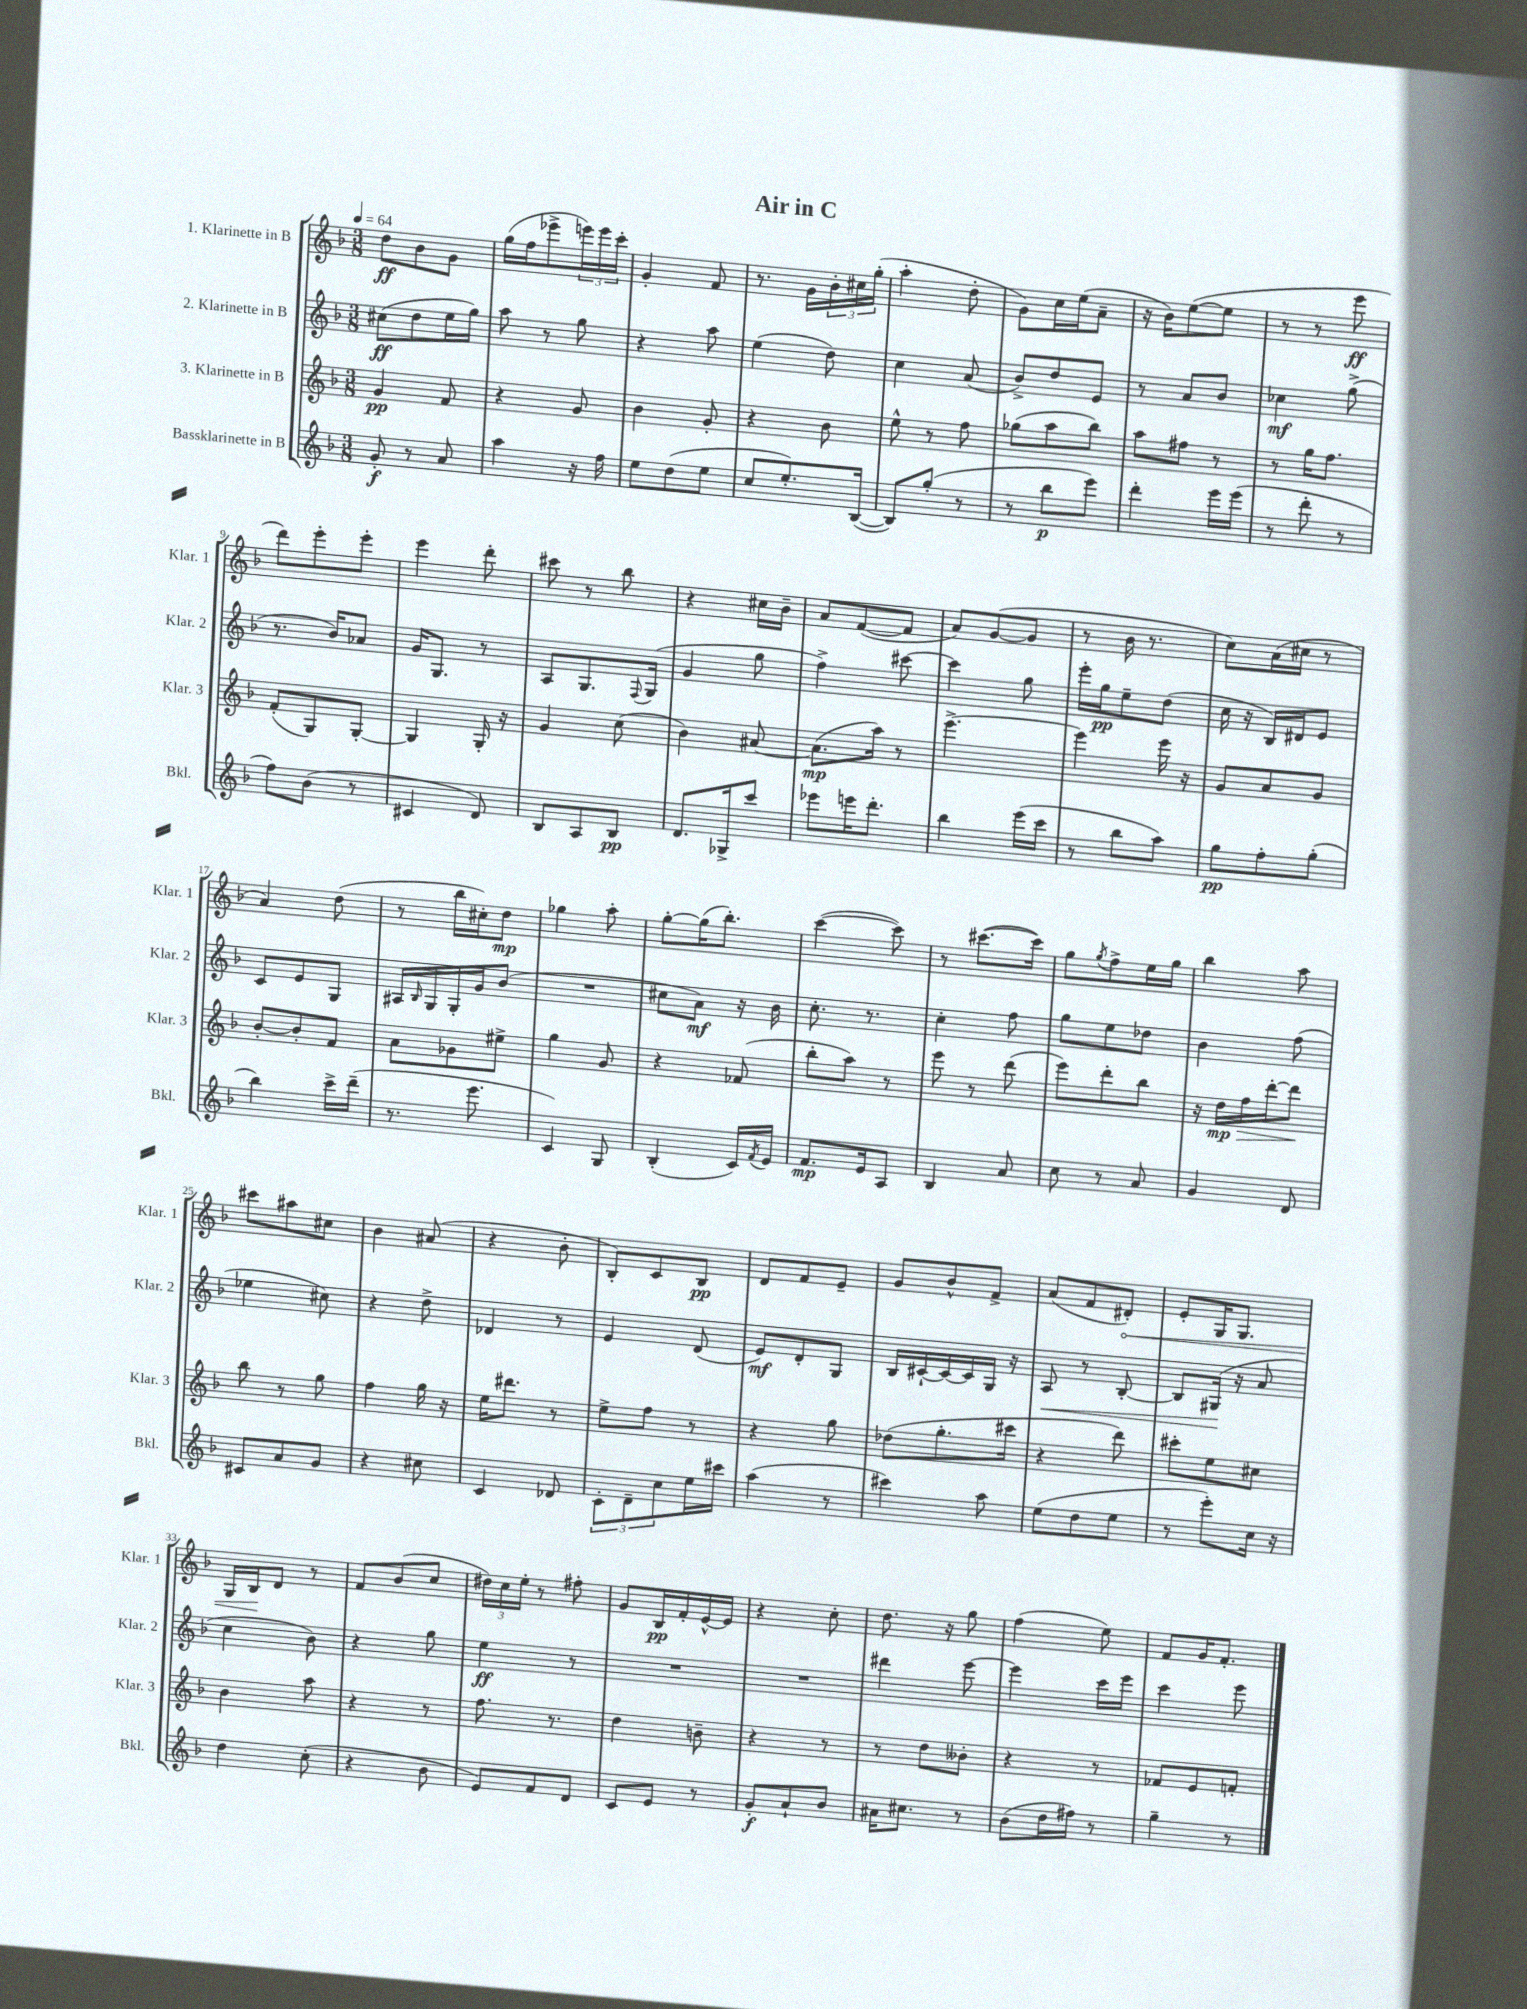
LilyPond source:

\header { title = "Air in C" }
<<
\new StaffGroup <<
\new Staff = "s0" \with { instrumentName = "1. Klarinette in B" shortInstrumentName = "Klar. 1" } {
    \clef treble \key f \major \numericTimeSignature \time 3/8 \tempo 4 = 64
    d''8\ff bes'8 g'8 |
    g''16( f''16 ees'''8-> \tuplet 3/2 { e'''16) e'''16 c'''16-. } |
    g'4-. f'8 |
    r8. g'16 \tuplet 3/2 { bes'16-. cis''16 g''16-.( } |
    a''4-. d''8-. |
    g'8) c''16 e''16( a'8-- |
    r16 bes'16) e''8~( e''8 |
    r8 r8 e'''8\ff |
    d'''8) e'''8-. e'''8-. |
    e'''4 d'''8-. |
    cis'''8 r8 bes''8 |
    r4 cis''16 bes'16-- |
    a'8 f'8~( f'8 |
    a'8) g'8~( g'8 |
    r8 bes'16 r8. |
    c''8) a'16( cis''16 r8 |
    a'4) d''8( |
    r8 bes''16 cis''16-.) d''8\mp |
    ges''4 a''8-. |
    g''8~-. g''16( bes''8.-.) |
    c'''4~( c'''8) |
    r8 cis'''8.~( cis'''16) |
    g''8 \acciaccatura { g''8 } f''8-> e''16 g''16 |
    bes''4 a''8 |
    cis'''8 ais''8 cis''8 |
    bes'4 ais'8( |
    r4 bes'8-. |
    bes8-.) c'8 bes8\pp |
    d'8 f'8 e'8-- |
    g'8 bes'8-^ f'8-> |
    a'8( f'8 \once \override Hairpin.circled-tip = ##t dis'8-.\<) |
    e'8-. g16 g8. |
    g16 bes16\! d'8 r8 |
    f'8 bes'8( c''8 |
    \tuplet 3/2 { dis''16) c''16 e''16-. } r8 fis''8-. |
    g'8 bes16\pp f'16-. e'16~-^ e'16 |
    r4 c''8-. |
    d''8. r16 g''8 |
    f''4( e''8) |
    f'8 g'16 f'8.-. \bar "|." |
}
\new Staff = "s1" \with { instrumentName = "2. Klarinette in B" shortInstrumentName = "Klar. 2" } {
    \clef treble \key f \major \numericTimeSignature \time 3/8
    cis''8\ff( d''8 e''16 g''16) |
    a''8 r8 g''8 |
    r4 a''8 |
    e''4( d''8) |
    c''4 a'8( |
    bes'8->) d''8 e'8 |
    r8 a'8 bes'8 |
    ces''4\mf g''8->( |
    r8. bes'16) aes'8 |
    g'16 g8. r8 |
    a8 g8. \appoggiatura { f8 } g16( |
    g'4 g''8 |
    f''4->) cis'''8~ |
    cis'''4 g''8 |
    e'''16-. g''16\pp e''8-- d''8( |
    c''16 r16 bes16) dis'16 e'8 |
    c'8 e'8 g8 |
    ais16 \grace { bes16 } g16 g16-. g'16 bes'8( |
    R4. |
    cis''8 a'8\mf) r16 bes'16 |
    c''8.-. r8. |
    c''4-. f''8 |
    g''8 e''8 des''8 |
    bes'4 f''8( |
    ees''4 cis''8) |
    r4 d''8-> |
    des'4 r8 |
    e'4 d'8( |
    e'8\mf) d'8-. g8 |
    bes16 cis'16~-! cis'16~ cis'16 g16 r16 |
    a8\< r8 bes8~-. |
    bes8 gis16\!( r16 a'8 |
    c''4 bes'8) |
    r4 g''8 |
    e''4\ff r8 |
    R4. |
    R4. |
    dis'''4 e'''8~ |
    e'''4 c'''16 e'''16 |
    c'''4 e'''8 \bar "|." |
}
\new Staff = "s2" \with { instrumentName = "3. Klarinette in B" shortInstrumentName = "Klar. 3" } {
    \clef treble \key f \major \numericTimeSignature \time 3/8
    g'4\pp f'8 |
    r4 g'8 |
    bes'4 g'8-. |
    r4 bes'8 |
    e''8-^ r8 f''8 |
    ges''8( a''8 bes''8) |
    a''8 fis''8 r8 |
    r8 g''16 f''8. |
    f'8-.( g8) g8~-. |
    g4 g16-. r16 |
    g'4 c''8( |
    bes'4) ais'8~ |
    ais'8.\mp( a''16) r8 |
    e'''4.~-> |
    e'''4 e'''16 r16 |
    g'8 a'8 g'8 |
    bes'8~-. bes'8-. f'8 |
    a'8 ges'8 eis''8-> |
    g''4 g'8 |
    r4 fes'8( |
    bes''8-. a''8) r8 |
    e'''8 r8 d'''8( |
    e'''8) d'''8-. bes''8 |
    r16 d''16\mp\> f''16 d'''16~-. d'''8\! |
    bes''8 r8 g''8 |
    f''4 g''16 r16 |
    e''16 dis'''8. r8 |
    e''8-> f''8 r8 |
    r4 g''8 |
    des''8( g''8.-. cis'''16 |
    r4 d'''8) |
    cis'''8-. e''8 cis''8 |
    bes'4 a''8 |
    r4 r8 |
    f''8. r8. |
    d''4 b'8-- |
    r4 r8 |
    r8 d''8 beses'8-. |
    r4 r8 |
    fes'8 e'8 f'8-. \bar "|." |
}
\new Staff = "s3" \with { instrumentName = "Bassklarinette in B" shortInstrumentName = "Bkl." } {
    \clef treble \key f \major \numericTimeSignature \time 3/8
    g'8-.\f r8 a'8 |
    a''4 r16 f''16 |
    e''8 d''8( e''8 |
    c''8 e''8.-.) bes16~( |
    bes8) g''8-.( r8 |
    r8 bes''8\p e'''8) |
    d'''4-. e'''16 e'''16( |
    r8 d'''8-. r8 |
    f''8) bes'8( r8 |
    cis'4 d'8) |
    bes8 a8 bes8\pp |
    d'8. ges16-> c'''8 |
    ees'''8 e'''16 d'''8.-. |
    bes''4 e'''16( c'''16 |
    r8 bes''8 a''8) |
    g''8\pp f''8-. g''8-.( |
    bes''4) c'''16-> d'''16--( |
    r8. e'''8. |
    c'4) g8 |
    bes4-.( c'16) \acciaccatura { f'8 } e'16 |
    f'8.\mp e'16 a8 |
    bes4 a'8 |
    c''8 r8 a'8 |
    g'4 d'8 |
    cis'8 a'8 g'8 |
    r4 cis''8 |
    c'4 des'8 |
    \tuplet 3/2 { c'8-. d'8-- c''8 } e''16 cis'''16 |
    a''4( r8 |
    cis'''4) a''8 |
    e''8( d''8 e''8 |
    r8 e'''8-.) c''16 r16 |
    d''4 c''8-.( |
    r4 bes'8 |
    e'8) f'8 d'8 |
    c'8 e'8 r8 |
    g'8-.\f a'8-! bes'8 |
    ais'16 cis''8. r8 |
    bes'8( d''16 fis''16) r8 |
    g''4-- r8 \bar "|." |
}
>>
>>
